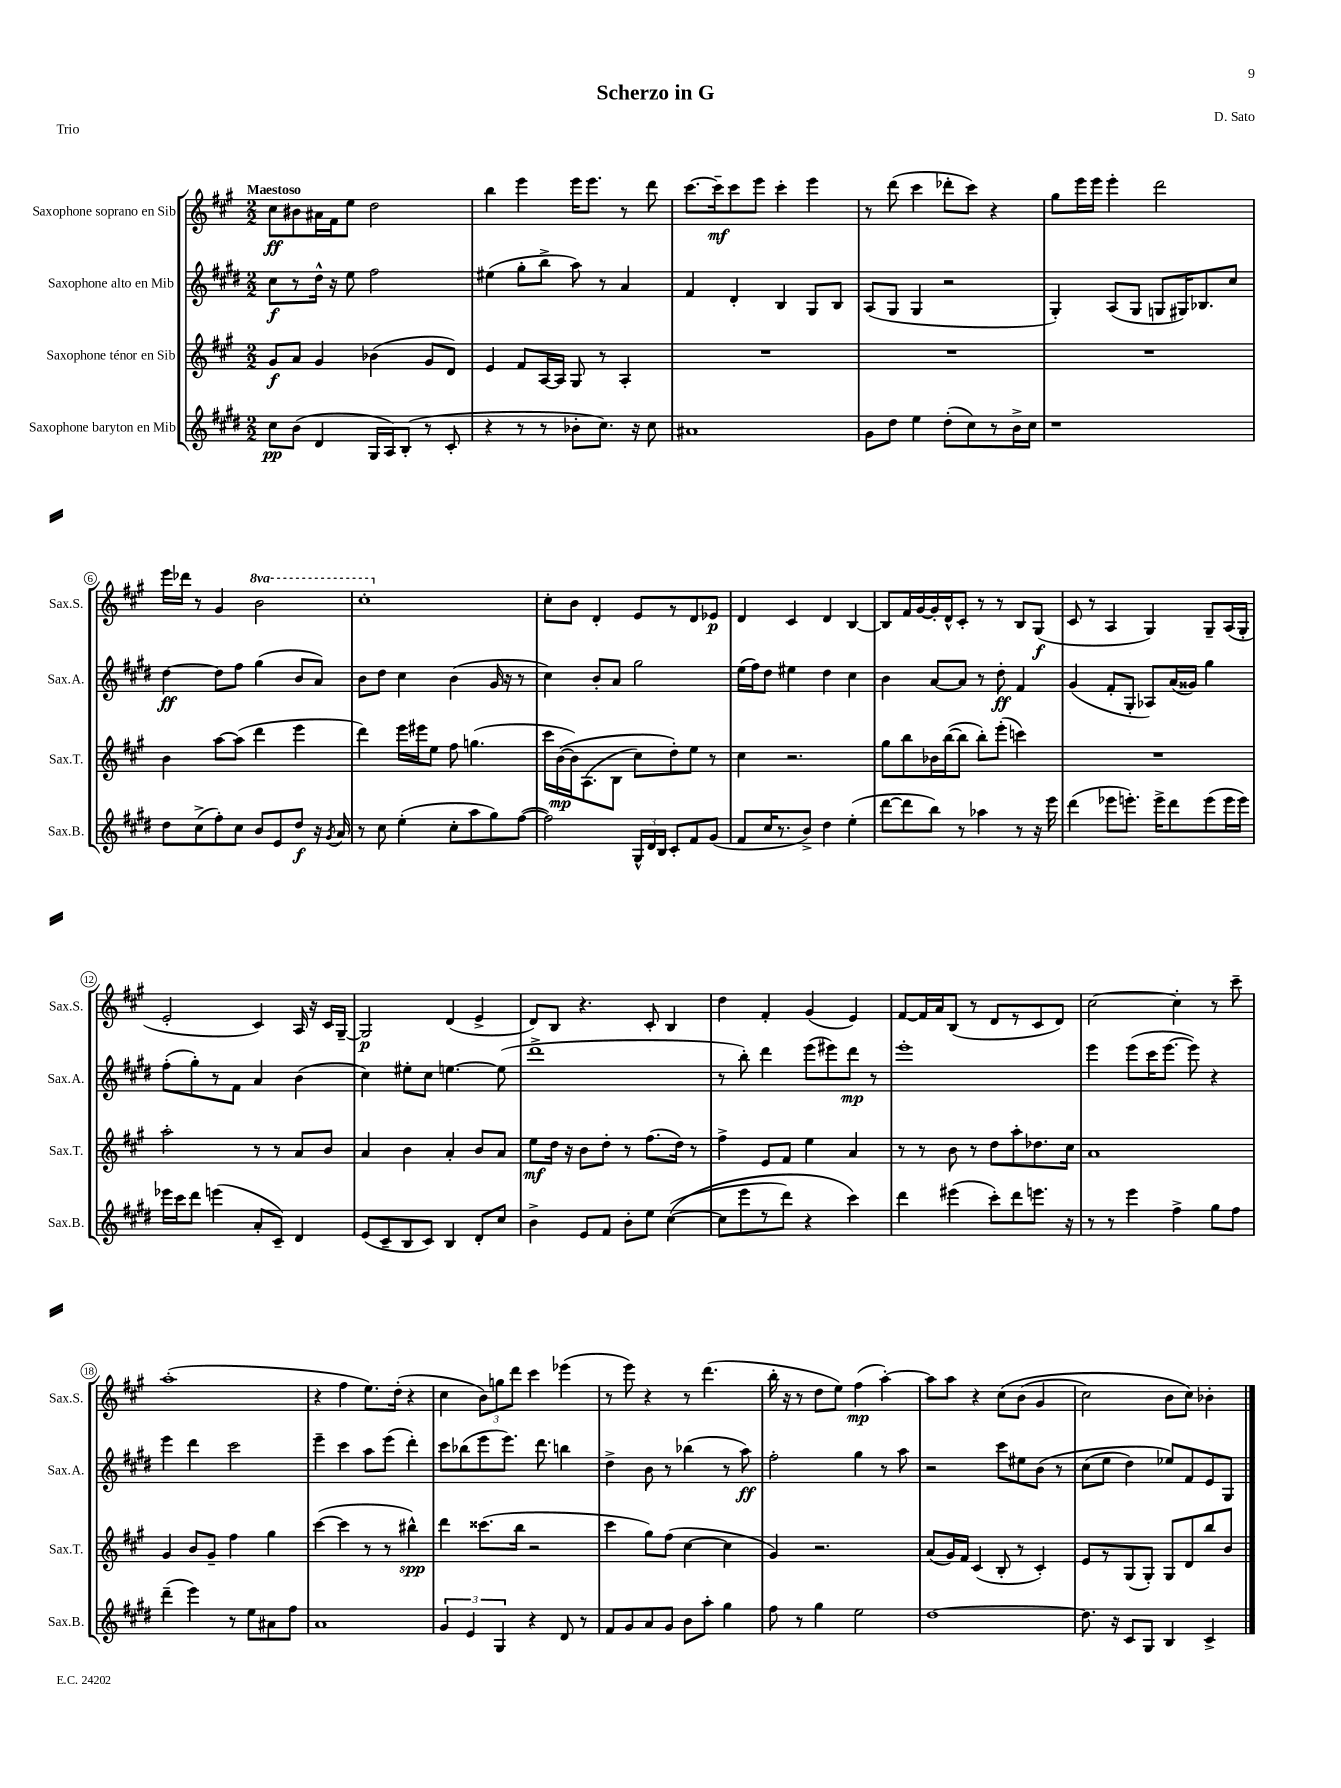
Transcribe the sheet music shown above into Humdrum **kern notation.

**kern	**kern	**kern	**kern
*staff4	*staff3	*staff2	*staff1
*clefG2	*clefG2	*clefG2	*clefG2
*k[f#c#g#d#]	*k[f#c#g#]	*k[f#c#g#d#]	*k[f#c#g#]
*M2/2	*M2/2	*M2/2	*M2/2
8cc#	8g#	8cc#	8cc#
(8b	8a	8r	8b#
4d#	4g#	16dd#^^	16a#
.	.	16r	16f#
.	.	8ee	8ee
16G#	(4b-	2ff#	2dd
16A)	.	.	.
(8B'	.	.	.
8r	8g#	.	.
8c#'	8d)	.	.
=	=	=	=
4r	4e	(4ee#	4bb
8r	8f#	8gg#'	4eee
8r	[16A	8bb^	.
.	16A]	.	.
8b-'	8G#	8aa)	16eee
.	.	.	8.eee
8.cc#)	8r	8r	.
.	4A'	4a	8r
16r	.	.	.
8cc#	.	.	8ddd
=	=	=	=
1a#	1r	4f#	[8.ccc#
.	.	.	16ccc#~]
.	.	4d#'	8ccc#
.	.	.	8eee
.	.	4B	4ccc#'
.	.	8G#	4eee
.	.	8B	.
=	=	=	=
8g#	1r	(8A	8r
8dd#	.	8G#	(8ddd
4ee	.	4G#	4ccc#
(8dd#'	.	2r	8ddd-'
8cc#)	.	.	8ccc#)
8r	.	.	4r
16b^	.	.	.
16cc#	.	.	.
=	=	=	=
1r	1r	4G#')	8gg#
.	.	.	16eee
.	.	.	16eee
.	.	(8A	4eee'
.	.	8G#	.
.	.	8G	2ddd
.	.	16G#)	.
.	.	8.B-	.
.	.	8cc#	.
=	=	=	=
8dd#	4b	[4dd#	16eee
.	.	.	16ddd-
(8cc#^	.	.	8r
8ff#')	[8aa	8dd#]	4g#
8cc#	(8aa]	8ff#	.
8b	4ddd	(4gg#	2bb
8e	.	.	.
8dd#	4eee	8b	.
16r	.	8a)	.
8qg#	.	.	.
16a	.	.	.
=	=	=	=
8r	4ddd)	8b	1ccc#'
8cc#	.	8dd#	.
(4ee'	16eee	4cc#	.
.	16eee#	.	.
.	8ee	.	.
8cc#'	8ff#	(4b	.
8aa	(4.gg	.	.
8gg#)	.	16g#	.
.	.	16r	.
([8ff#	.	8r	.
=	=	=	=
2ff#])	16ccc#	4cc#)	8cc#'
.	&([16b	.	.
.	16b])	.	8b
.	(8.A	.	.
.	.	8b'	4d'
.	8B	8a	.
24G#^^	8cc#)	2gg#	8e
24d#	.	.	.
24B	.	.	.
8c#'	8dd'&)	.	8r
8f#	8ee	.	8d
(8g#	8r	.	8e-
=	=	=	=
8f#	4cc#	(16ee	4d
.	.	16ff#)	.
16cc#	.	8dd#	.
8.r	.	.	.
.	2.r	4ee#	4c#
8b^)	.	.	.
4dd#	.	4dd#	4d
(4ee'	.	4cc#	[4B
=	=	=	=
[8ddd#	8gg#	4b	8B]
8ddd#]	8bb	.	16f#
.	.	.	[16g#
8bb)	16b-	[8a	16g#']
.	([16bb	.	16d^^
8r	8bb]	8a]	8c#'
4aa-	8bb')	8r	8r
.	(8eee'	8dd#'	8r
8r	4ccc)	4f#	8B
16r	.	.	(8G#
16eee	.	.	.
=	=	=	=
(4ddd#	1r	(4g#	8c#
.	.	.	8r
8eee-	.	8f#'	4A
8.eee')	.	8G#'	.
.	.	8A-)	4G#)
16eee^	.	.	.
8ddd#	.	(16a	.
.	.	16g##)	.
(8eee	.	4gg#	8G#~
16eee	.	.	(16A
16eee)	.	.	16G#'
=	=	=	=
16eee-	2aa'	(8ff#'	2e'
16ccc#	.	.	.
8ddd#	.	8gg#')	.
(4eee	.	8r	.
.	.	8f#	.
8a'	8r	4a	4c#)
8c#~)	8r	.	.
4d#	8a	(4b	16A
.	.	.	16r
.	8b	.	16c#
.	.	.	[16G#~
=	=	=	=
(8e	4a	4cc#)	2G#]
8c#~	.	.	.
8B	4b	8ee#'	.
8c#)	.	8cc#	.
4B	4a'	[4.ee	(4d
8d#'	8b	.	4e^
8cc#	8a	(8ee]	.
=	=	=	=
4b^	8ee	1ddd#^	8d)
.	16dd	.	8B
.	16r	.	.
8e	8b	.	4.r
8f#	8dd'	.	.
8b'	8r	.	.
8ee	(8.ff#	.	8c#'
&(([4cc#	.	.	4B
.	16dd)	.	.
.	8r	.	.
=	=	=	=
8cc#]	4ff#^	8r	4dd
8eee	.	8bb')	.
8r	8e	4ddd#	4f#'
8ddd#)	8f#	.	.
4r	4ee	(8eee	(4g#
.	.	8eee#)	.
4ccc#&)	4a	8ddd#	4e)
.	.	8r	.
=	=	=	=
4ddd#	8r	1eee'	[8f#
.	8r	.	16f#]
.	.	.	16a
(4eee#	8b	.	(8B
.	8r	.	8r
8ccc#')	8dd	.	8d
8ddd#	8aa'	.	8r
8.eee	8.dd-	.	8c#
.	.	.	8d)
16r	16cc#	.	.
=	=	=	=
8r	1a	4eee	[2cc#
8r	.	.	.
4eee	.	(8eee	.
.	.	16ccc#	.
.	.	[8.eee	.
4ff#^	.	.	4cc#']
.	.	8eee])	.
8gg#	.	4r	8r
8ff#	.	.	8ccc#~
=	=	=	=
(4ddd#~	4g#	4eee	(1aa'
4eee)	8b	4ddd#	.
.	8g#~	.	.
8r	4ff#	2ccc#	.
8ee	.	.	.
8a#	4gg#	.	.
8ff#	.	.	.
=	=	=	=
1a	([4ccc#	4eee~	4r
.	4ccc#]	4ccc#	4ff#
.	8r	8aa	8.ee)
.	8r	(8eee	.
.	.	.	(16dd'
.	4bb#^^)	4ddd#')	4r
=	=	=	=
6g#	4ddd	8ccc#	4cc#
.	.	(8bb-	.
6e	.	.	.
.	(8.ccc##	8eee	12b)
6G#	.	.	12gg
.	.	8.eee)	.
.	.	.	12ddd
.	16bb	.	.
4r	2r	.	4ccc#
.	.	8.ddd#	.
8d#	.	4bb	(4eee-
8r	.	.	.
=	=	=	=
8f#	4ccc#	4dd#^	8r
8g#	.	.	8eee)
8a	8gg#)	8b	4r
8g#	(8ff#	8r	.
8b	[4cc#	(4bb-	8r
8aa'	.	.	(4.ddd
4gg#	4cc#]	8r	.
.	.	8aa)	.
=	=	=	=
8ff#	4g#)	2ff#'	16bb'
.	.	.	16r
8r	.	.	8r
4gg#	2.r	.	8dd
.	.	.	8ee)
2ee	.	4gg#	(4ff#
.	.	8r	[4aa')
.	.	8aa	.
=	=	=	=
[1dd#	(8a	2r	8aa]
.	16g#)	.	8aa
.	16f#	.	.
.	(4c#	.	4r
.	8B'	8ccc#	&(8cc#
.	8r	8ee#	(8b
.	4c#')	&(8b	4g#
.	.	8r	.
=	=	=	=
8.dd#]	8e	(8cc#	2cc#)
.	8r	8ee	.
16r	.	.	.
8c#	(8G#	4dd#)	.
8G#	8G#')	.	.
4B	8G#	8ee-&)	8b
.	8d	8f#	8cc#&)
4c#^	8bb	8e	4b-'
.	8b	8G#	.
==	==	==	==
*-	*-	*-	*-
